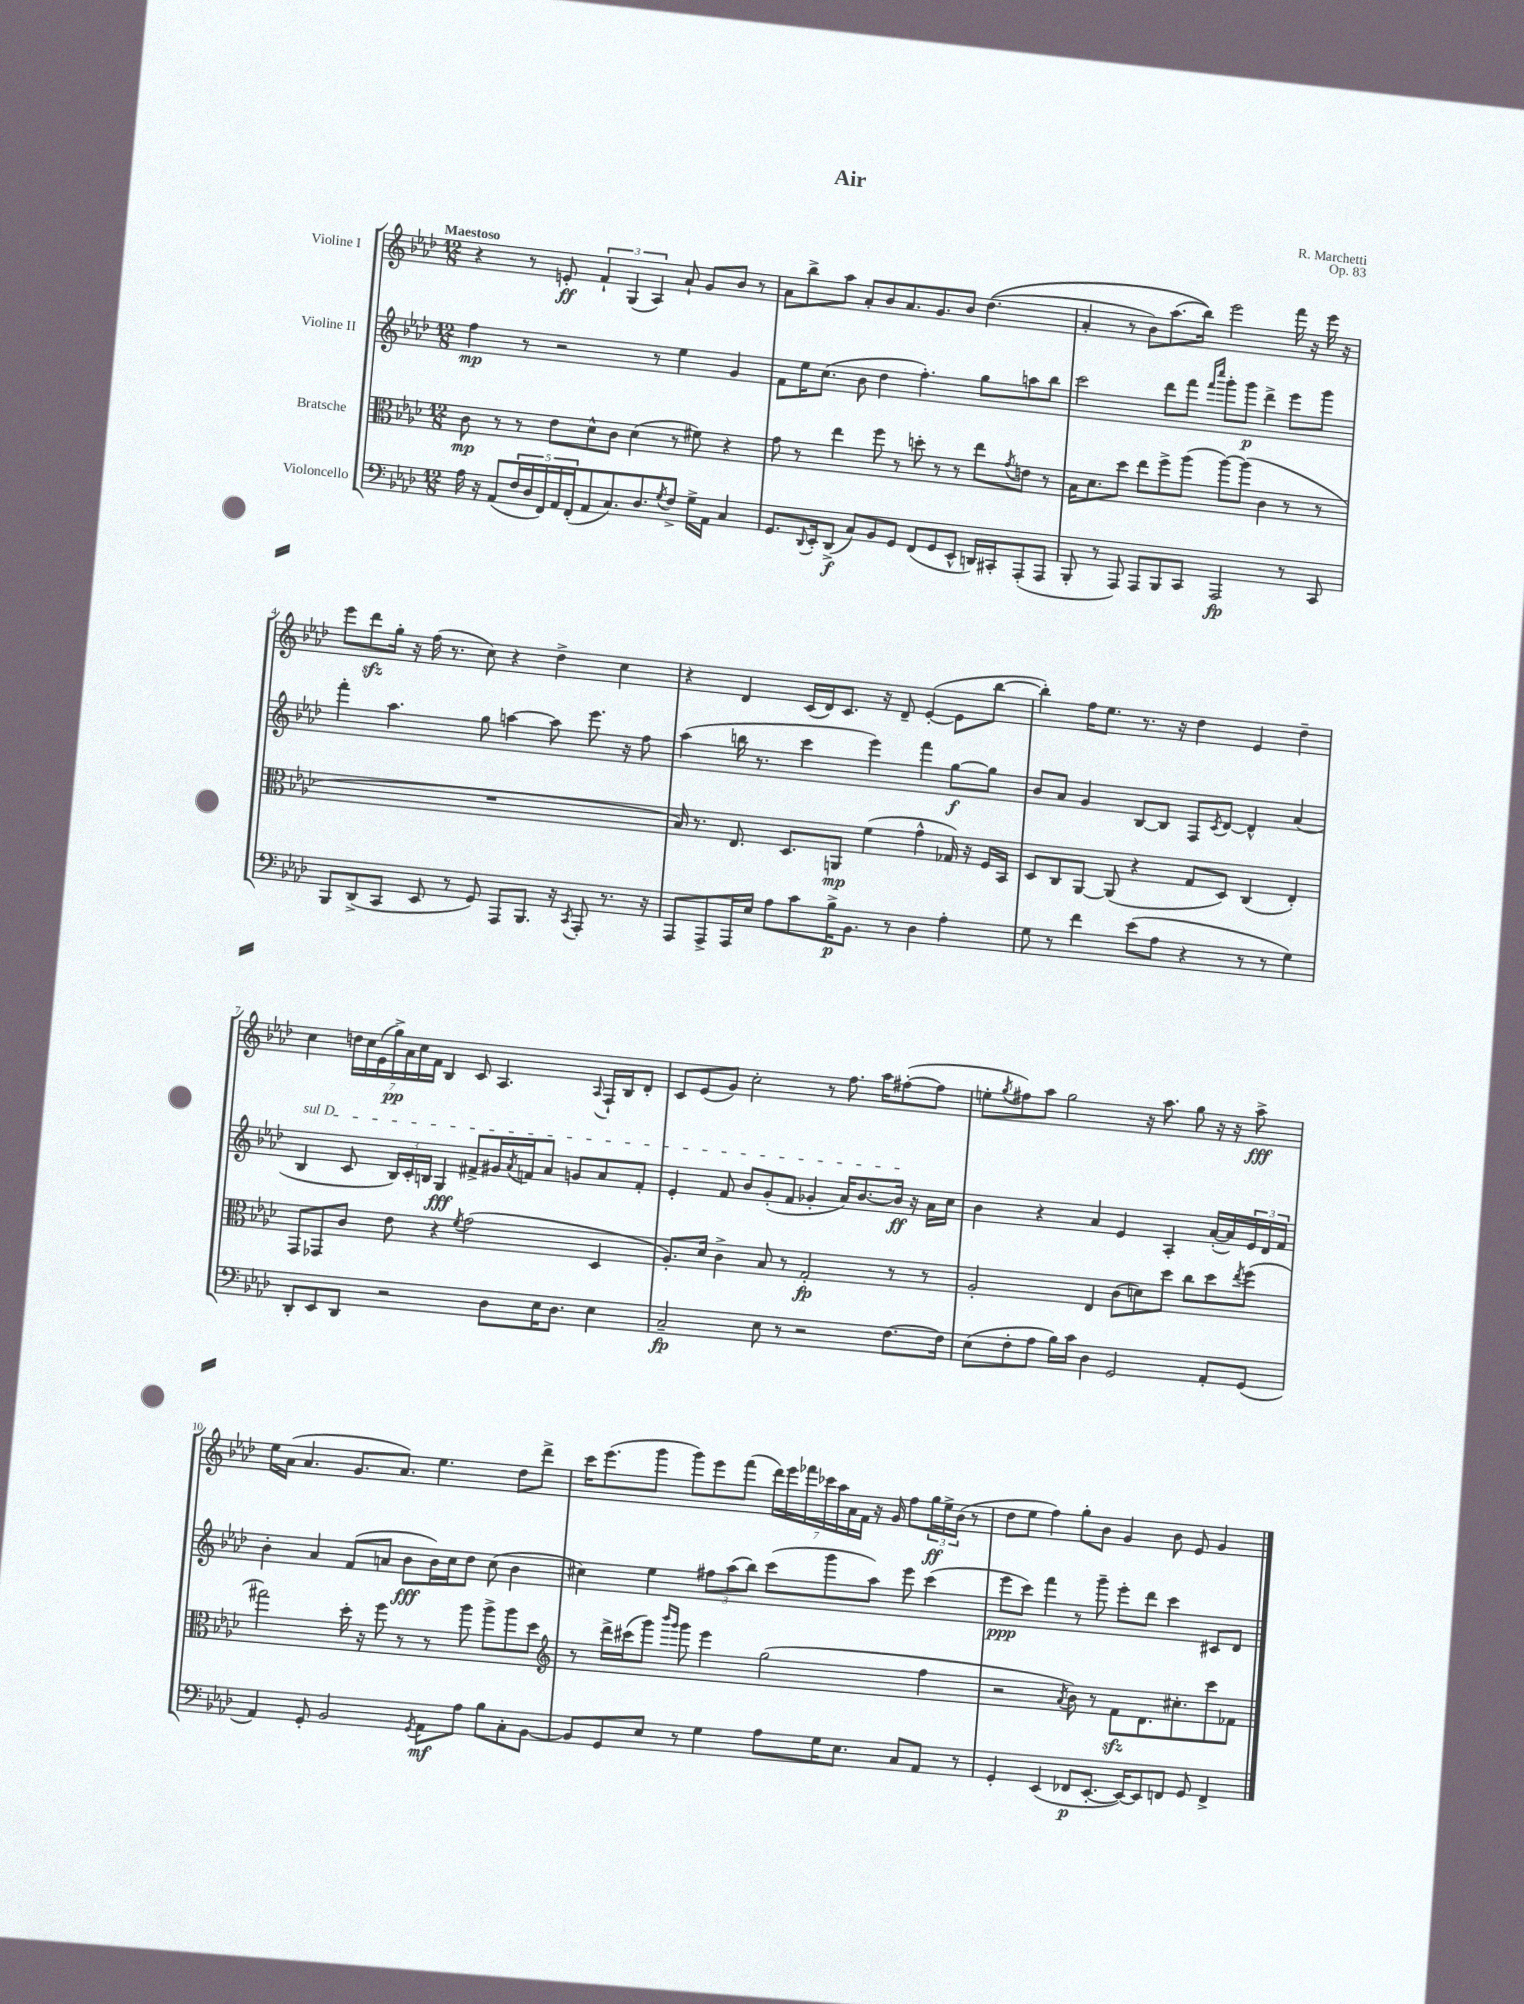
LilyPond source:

\header { title = "Air" composer = "R. Marchetti" opus = "Op. 83" }
<<
\new StaffGroup <<
\new Staff = "s0" \with { instrumentName = "Violine I" } {
    \clef treble \key aes \major \numericTimeSignature \time 12/8 \tempo "Maestoso"
    r4 r8 e'8-.\ff \tuplet 3/2 { f'4-! g4( aes4) } aes'8-! g'8 bes'8 r8 |
    aes'8 bes''8-> aes''8 aes'8-. bes'8 aes'8. g'8. bes'8 des''4.(\( |
    aes'4-. r8 bes'8) aes''8.( bes''16)\) ees'''2 f'''16 r16 ees'''16 r16 |
    ees'''8 des'''8\sfz g''16-. r16 f''16( r8. c''8) r4 des''4-> c''4 |
    r4 des'4 c'16( des'16) c'8. r16 des'8-- ees'4~-.( ees'8 bes''8~ |
    bes''4-.) f''16 ees''8. r8. r16 des''4 ees'4 des''4-- |
    c''4 \tuplet 7/4 { d''16 c''16 ees'16( g''16->\pp) aes'16 c''16 f'16 } bes4 c'8 aes4. \appoggiatura { aes8 } f16-! bes16 des'8-. |
    c'8 ees'8( g'8) c''2-. r8 f''8. aes''16 fis''8~-.( fis''8 |
    e''8-. \acciaccatura { g''8 } fis''8) aes''8 g''2 r16 aes''8. g''8 r16 r16 aes''8->\fff |
    ees''16 aes'16( aes'4. g'8. aes'8.) ees''4. des''8 des'''8-> |
    c'''16 ees'''8.( g'''8 g'''8) ees'''8 f'''8( \tuplet 7/4 { des'''16) ees'''16 fes'''16 ces'''16 aes''16 aes'16 f'16 } r16 g'16 f''8 \tuplet 3/2 { g''16\ff ees''16-> bes'16( } r8 |
    des''8 ees''8 f''4) g''8-. bes'8 g'4 bes'8 ees'8 g'4 \bar "|." |
}
\new Staff = "s1" \with { instrumentName = "Violine II" } {
    \clef treble \key aes \major \numericTimeSignature \time 12/8
    f''4\mp r8 r2 r8 ees''4 g'4 |
    f'8 ees''16 c''8.( bes'8 des''4 f''4.-.) g''8 a''8 bes''8 |
    c'''2 des'''8 f'''8 \grace { f'''16 c''''16 } g'''8-. g'''8\p des'''4-> ees'''8 g'''8 |
    f'''4-. aes''4. g''8 a''4~ a''8 ees'''8. r16 f''8 |
    aes''4( b''16 r8. c'''4 ees'''4) f'''4 g''8~\f g''8 |
    bes'8 aes'8 g'4 bes8~ bes8 f8 \acciaccatura { c'8 } des'8~ des'4-^ aes'4( |
    \once \override TextSpanner.bound-details.left.text = \markup { \italic "sul D" } bes4\startTextSpan c'8 \tuplet 3/2 { bes16) c'16-. b16 } g4\fff fis'8-> gis'16 \acciaccatura { aes'8 } f'16 aes'8 g'8 aes'8 f'8-. |
    ees'4-. f'8 bes'8 g'8-.( f'8 ges'4-. aes'16) bes'8.~ bes'16\ff\stopTextSpan r16 aes'16 c''16 |
    bes'4 r4 aes'4 ees'4 aes4-. aes'16~-.( aes'16) \tuplet 3/2 { ees'16 des'16 f'16 } |
    bes'4-. aes'4 f'8( a'8 bes'8\fff bes'16) c''16 des''8 c''8( bes'4 |
    cis''4) ees''4 \tuplet 3/2 { fis''8 aes''8( bes''8) } c'''8( g'''8 aes''8) ees'''8 c'''4( |
    ees'''8\ppp c'''8) f'''4 r8 g'''8-- ees'''8-. des'''8 c'''4 cis'8 des'8 \bar "|." |
}
\new Staff = "s2" \with { instrumentName = "Bratsche" } {
    \clef alto \key aes \major \numericTimeSignature \time 12/8
    c'8\mp r8 r8 ees'8 des'8-^ c'8 des'4( r8 fis'8) r4 |
    g'8 r8 ees''4 f''8 r8 d''8-. r8 r8 ees''8 \acciaccatura { g'8 } e'8 r8 |
    bes16 des'8. des''8 ees''8 f''8-> aes''8( aes''8~) aes''8( c'4 r8 r8 |
    R1. |
    bes16) r8. ees8. des8. a,8\mp f'4( g'4-^ ges16) r16 f16 bes,16 |
    des8 c8 aes,8~ aes,8( r4 g8 des8) c4( ees4-.) |
    g,8 ges,8 c'8 ees'8 r4 \acciaccatura { f'8 } g'2( des4 |
    aes8.-.) des'16 c'4-> bes8 r8 g2-.\fp r8 r8 |
    aes2-. ees4 c'8( d'8) des''8 c''8 des''8 \acciaccatura { ees''8 } f''8( |
    gis''2) des''16-. r16 f''8 r8 r8 aes''8 aes''8-> aes''8 des''8 |
    \clef treble r8 des'''16-> cis'''16( g'''8) \grace { bes'''16 g'''16 } g'''8 ees'''4 g''2( f''4 |
    r2 \acciaccatura { aes'8 } bes'8) r8 f'8\sfz des'8. cis''8.-. c'''8 fes'8 \bar "|." |
}
\new Staff = "s3" \with { instrumentName = "Violoncello" } {
    \clef bass \key aes \major \numericTimeSignature \time 12/8
    aes16 r16 aes,8( \tuplet 5/4 { f16 des16 f,16) aes,16 f,16-.( } aes,8 c8.) des8. \acciaccatura { g8 } f8-> g16-> aes,16 c4 |
    g,8. \appoggiatura { des,8 } ees,16-. des,8->\f( c8) bes,8 g,8 f,8( g,8 ees,8-^ d,16) cis,16-. aes,,8-.( aes,,8 |
    bes,,8-. r8 aes,,8) aes,,8 bes,,8 c,8 aes,,2\fp r8 c,8 |
    bes,,8 des,8->( c,8 ees,8 r8 g,8) aes,,8 bes,,8. r16 \acciaccatura { c,8 } aes,,8-. r8. r16 |
    aes,,8 aes,,8-> aes,,16 ees16 aes8 c'8 bes16->\p bes,8. r8 des4 aes4-. |
    g8 r8 f'4 ees'8( aes8 r4 r8 r8 g4) |
    des,8-. ees,8 des,8 r2 des8 ees16 des8. ees4 |
    c2--\fp ees8 r8 r2 f8.~ f16 |
    ees8( f8-. aes8 bes16) c'16 des4 g,2 aes,8-. g,8( |
    aes,4) g,8-. bes,2 \acciaccatura { g,8 } aes,8\mf aes8 bes8 c8-. bes,8~ |
    bes,8 g,8 ees8 r8 g4 aes8 g16 ees8. c8 aes,8 r8 |
    g,4-. ees,4( fes,8\p ees,8.~-. ees,16~) ees,8 f,8 g,8 f,4-> \bar "|." |
}
>>
>>
